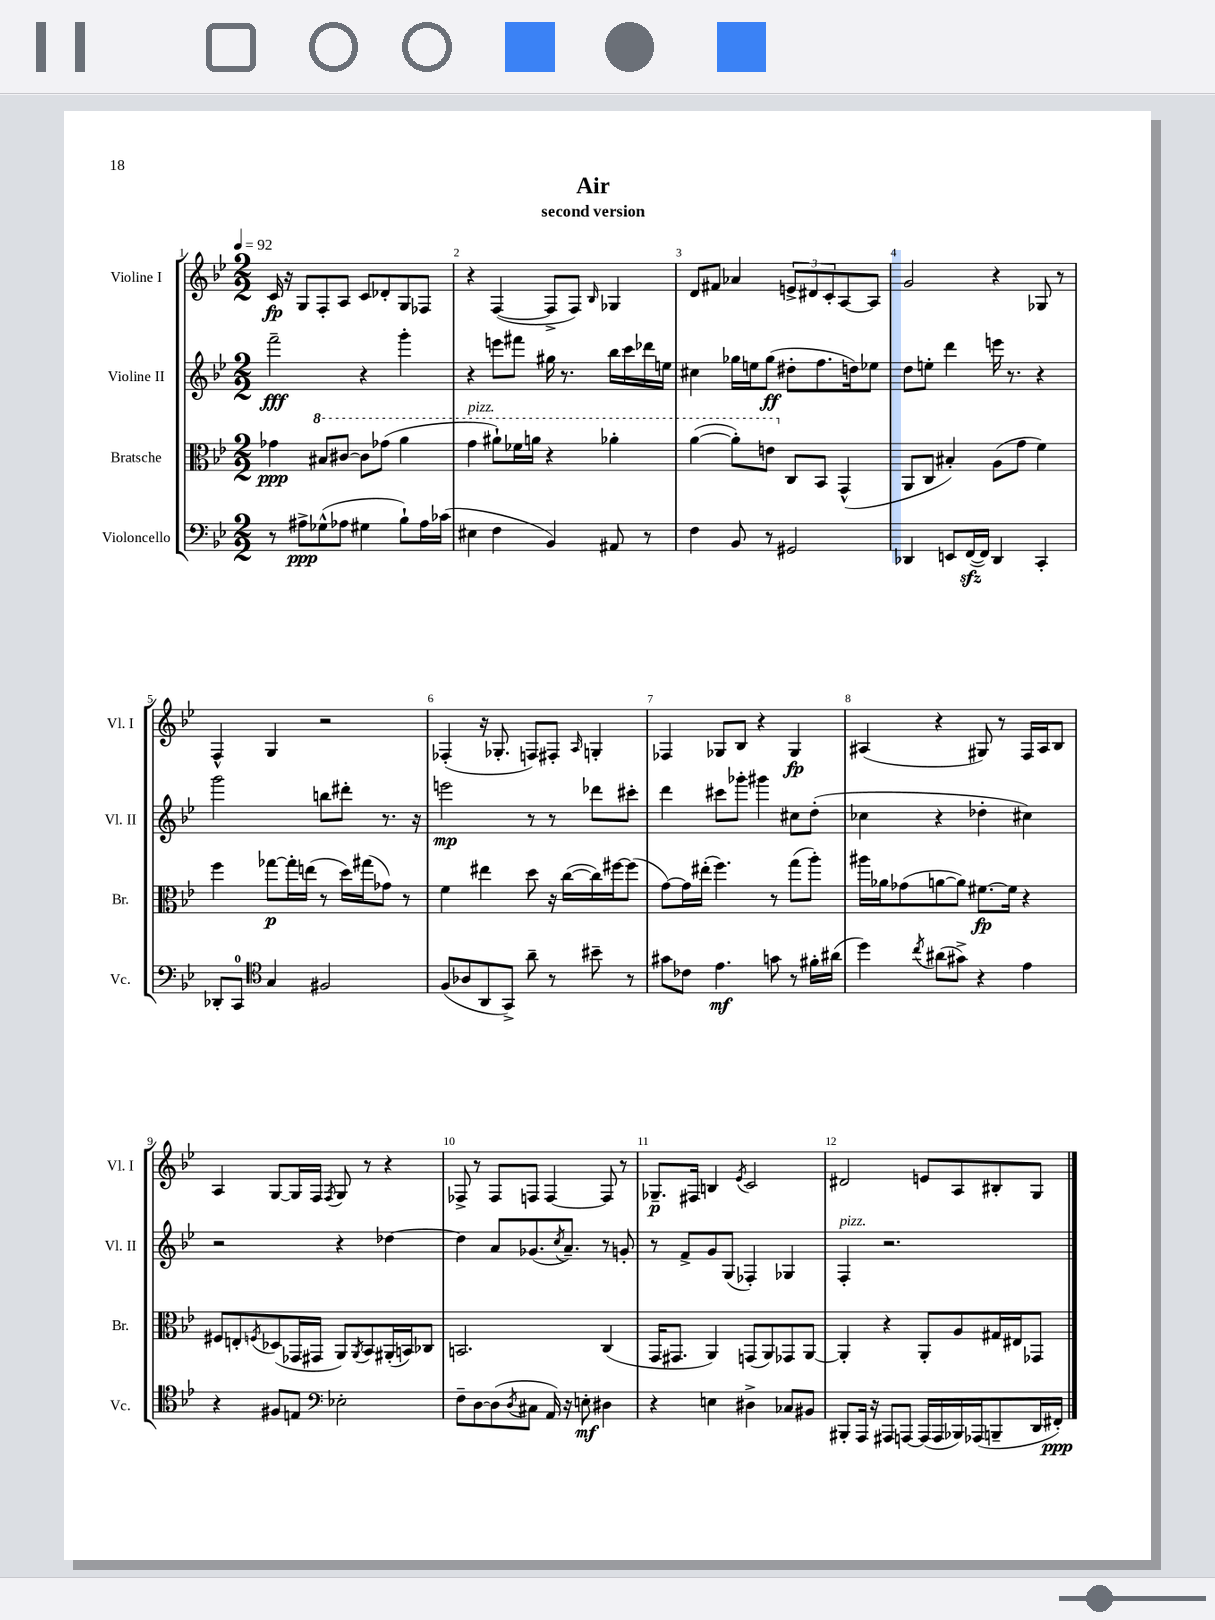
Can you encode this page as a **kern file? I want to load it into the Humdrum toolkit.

**kern	**kern	**kern	**kern
*staff4	*staff3	*staff2	*staff1
*clefF4	*clefC3	*clefG2	*clefG2
*k[b-e-]	*k[b-e-]	*k[b-e-]	*k[b-e-]
*M2/2	*M2/2	*M2/2	*M2/2
*MM92	*MM92	*MM92	*MM92
8r	4g-	2fff~	16c
.	.	.	16r
8A#^	.	.	8G
(8G-^^	8b#	.	8F'
8A-	[8cc#	.	8A
4G#	8cc#]	4r	8c
.	(8gg-	.	8d-'
8B-`)	4aa	4ggg'	8G
16A-	.	.	8F-
(16c-	.	.	.
=	=	=	=
4E#	4gg	4r	4r
4F	8aa#`)	8eee	([4F
.	16ff-	8fff#	.
.	16aa	.	.
4BB-)	4r	16gg#	8F^]
.	.	8.r	.
.	.	.	8F)
.	.	.	16qqB-
8AA#	4aa-'	16bb-	4G-
.	.	16ccc	.
8r	.	16ddd-	.
.	.	16ee	.
=	=	=	=
4F	([4aa	4cc#	8d
.	.	.	8f#
8BB-	8aa'])	16gg-	4a-
.	.	16ee	.
8r	8ee	(8gg-	.
2GG#	8C	8dd#'	12e^
.	.	.	12d#
.	8BB-	8.ff	.
.	.	.	12c'
.	(4GG^^	.	[8A
.	.	16dd)	.
.	.	8ee-	8A]
=	=	=	=
4DD-	8AA	8dd	2g
.	8C	8ee'	.
8EE	4B#')	4ddd	.
([16FF	.	.	.
16FF])	.	.	.
4DD-	(8A	16eee	4r
.	.	8.r	.
.	8g	.	.
4CC'	4f)	4r	8G-
.	.	.	8r
=	=	=	=
8DD-'	4ff	2ggg	4F^^
8CC	.	.	.
*clefC4	*	*	*
4G	[8gg-	.	4G
.	16gg-']	.	.
.	(16ee	.	.
2F#	8r	8bb	2r
.	16dd)	8ddd#'	.
.	(16gg#	.	.
.	8g-)	8.r	.
.	8r	.	.
.	.	16r	.
=	=	=	=
(8F	4f	2eee	(4F-'
8A-	.	.	.
8AA	4ee#	.	16r
.	.	.	8.G-'
8GG^)	.	.	.
8a~	8dd	8r	8F)
8r	16r	8r	8F#'
.	([16cc	.	.
.	.	.	16qqA
8b#~	16cc])	8ddd-	4G'
.	[16ff#	.	.
8r	(8ff#]	8ccc#'	.
=	=	=	=
8g#	[8g)	4ddd	4F-
8c-	16g]	.	.
.	(16ee#'	.	.
4.e-	4.ff)	8ccc#	8G-
.	.	8ggg-'	8B-
.	.	4ggg#	4r
8g	8r	.	.
8r	(8gg	8cc#	4G-
16f#'	8aa')	(8dd'	.
(16a#	.	.	.
=	=	=	=
4dd)	16aa#	4cc-	(4A#
.	16a-	.	.
.	(8g-	.	.
8qcc	.	.	.
(8a#	[8a	4r	4r
8g#^)	8a])	.	.
4r	[8.f#	4dd-'	8G#)
.	.	.	8r
.	16f#]	.	.
4e-	4r	4cc#)	16F
.	.	.	16A#
.	.	.	8B-
=	=	=	=
4r	8F#	2r	4A
.	8E'	.	.
.	8qF	.	.
8F#	(8D-	.	[8G
8E	16GG-	.	16G]
.	16GG#	.	16F
*clefF4	*	*	*
.	.	.	8qF
2E-'	8AA)	4r	8G
.	8qAA	.	.
.	8BB-	.	8r
.	(16AA#'	[4dd-	4r
.	16BB)	.	.
.	8C-	.	.
=	=	=	=
8F~	2.BB	4dd-]	8F-^
[8D	.	.	8r
(8D]	.	8a	8F-
8qD	.	.	.
8C#	.	(8.g-	8F
16AA)	.	.	[4F
.	.	8qcc	.
16r	.	8.a~)	.
8E'	.	.	.
4D#	(4C	8r	8F]
.	.	8g'	8r
=	=	=	=
4r	16GG	8r	8.G-~
.	8.GG#	.	.
.	.	8f^	.
.	.	.	16F#
4E	4AA)	8g	4B
.	.	(8G	.
.	.	.	8qe-
4D#^	(8GG	4F-')	2c
.	8AA)	.	.
8C-	8GG-	4G-	.
8BB#	[8AA	.	.
=	=	=	=
8BBB#'	4AA']	4F'	2d#
16AAA	.	.	.
16r	.	.	.
8AAA#	4r	2.r	.
[8AAA	.	.	.
(16AAA]	8AA'	.	8e
16AAA	.	.	.
16BBB-)	8A	.	8A
(16AAA-	.	.	.
8BBB~	16G#	.	8B#'
.	16E#	.	.
16DD	8GG-	.	8G
16FF#')	.	.	.
==	==	==	==
*-	*-	*-	*-
